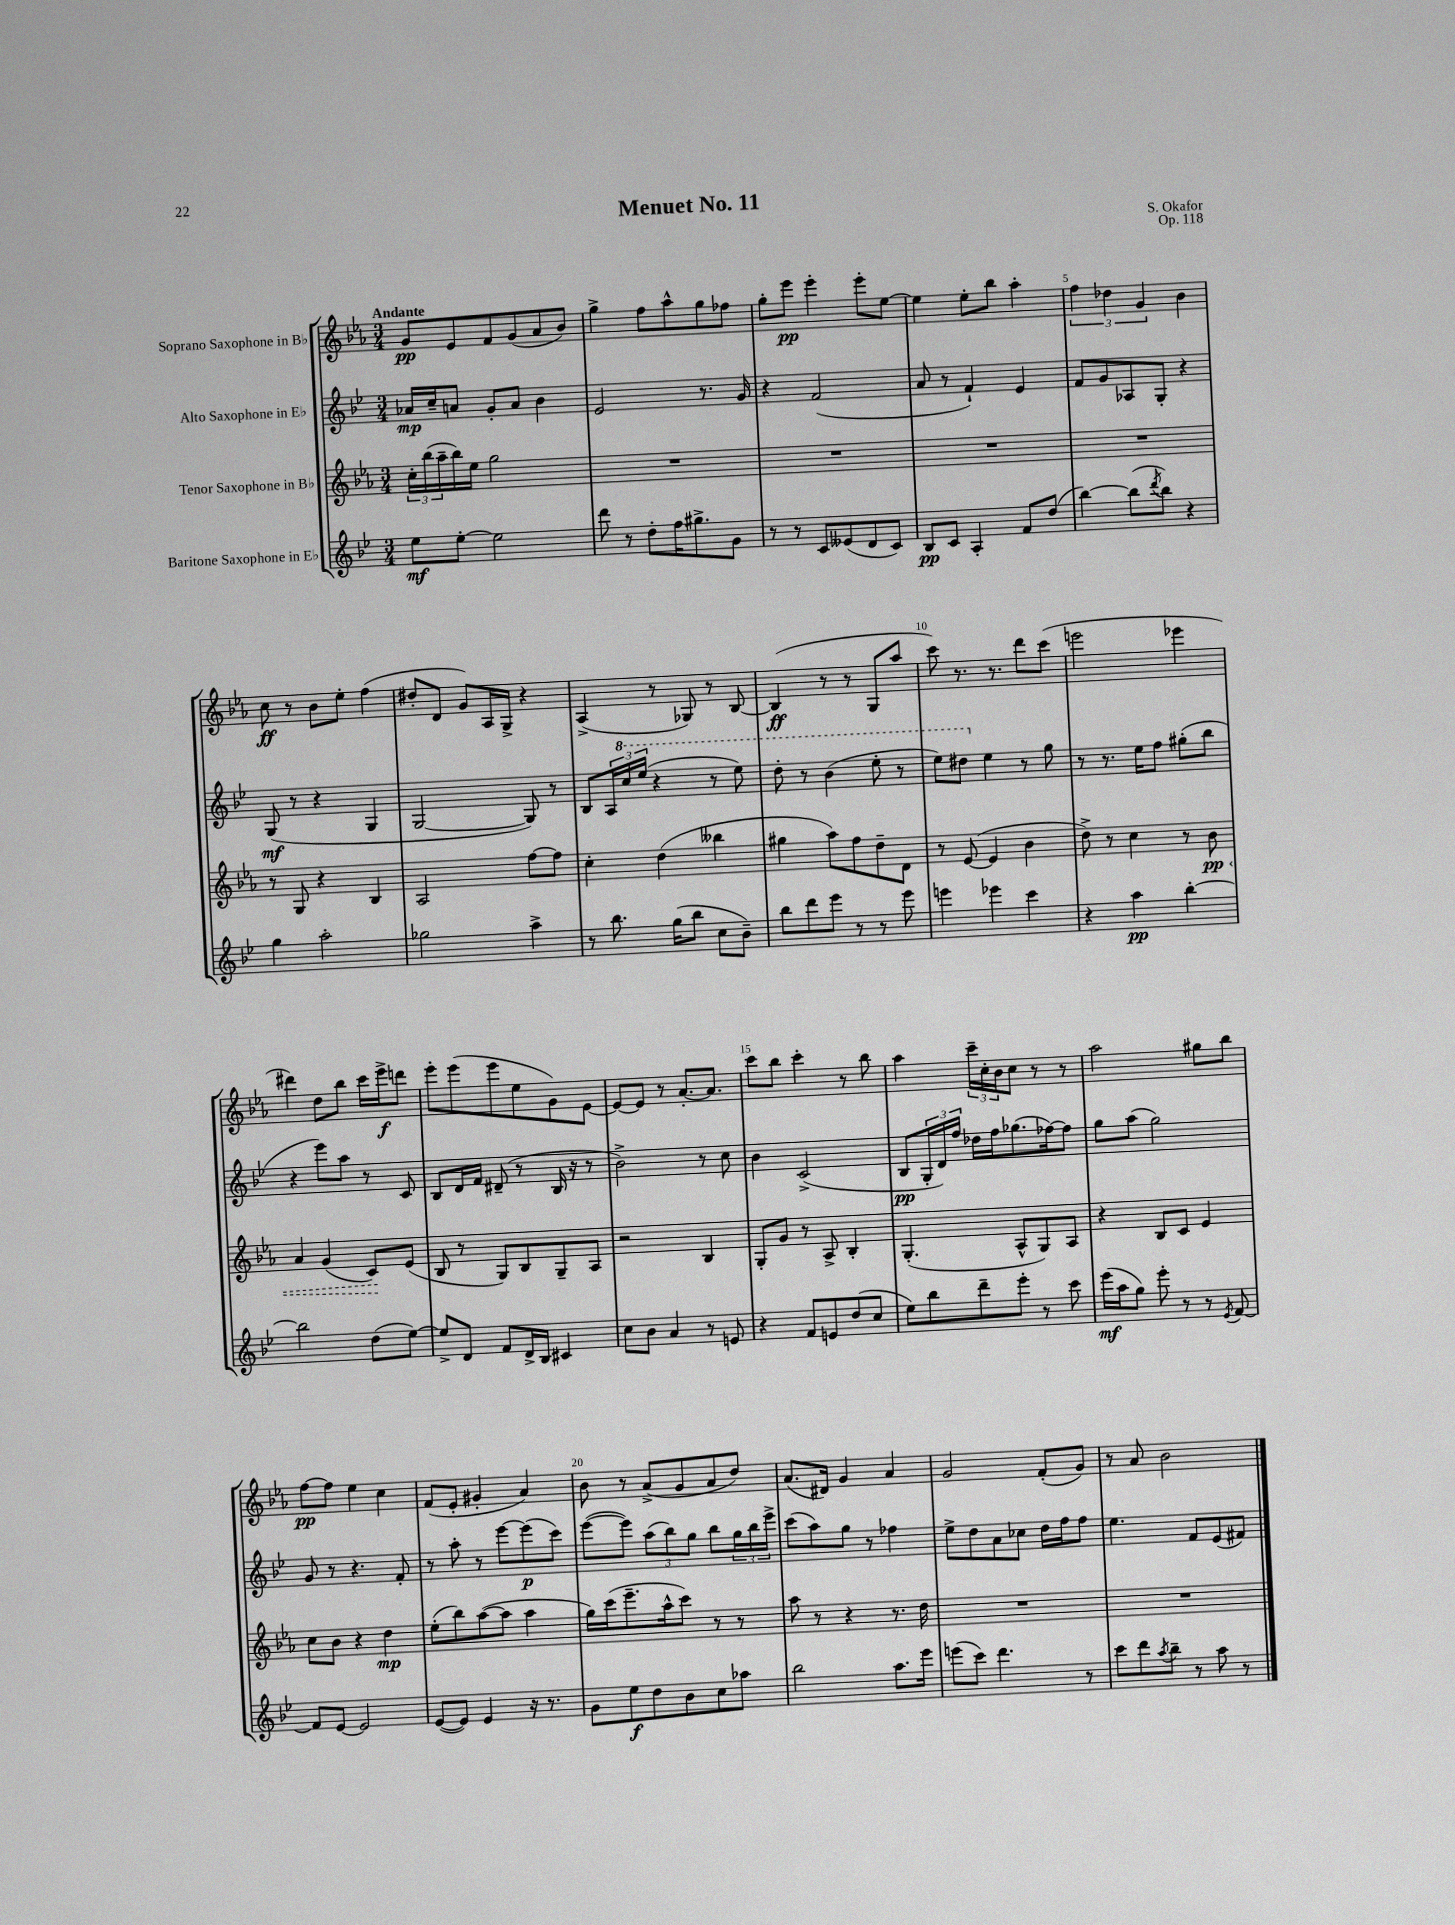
\header { title = "Menuet No. 11" composer = "S. Okafor" opus = "Op. 118" }
<<
\new StaffGroup <<
\new Staff = "s0" \with { instrumentName = "Soprano Saxophone in Bb" } {
    \clef treble \key ees \major \numericTimeSignature \time 3/4 \tempo "Andante"
    g'8\pp ees'8 f'8 g'8( aes'8 bes'8) |
    g''4-> f''8 aes''8-^ g''8 fes''8 |
    g''8-. ees'''8\pp ees'''4-. ees'''8-. ees''8~ |
    ees''4 ees''8-. bes''8 aes''4-. |
    \tuplet 3/2 { f''4 des''4 g'4 } bes'4 |
    c''8\ff r8 bes'8 ees''8-. f''4( |
    dis''8-. d'8 g'8) aes16 g16-> r4 |
    aes4->( r8 ges8) r8 bes8~ |
    bes4\ff( r8 r8 g8 aes''8 |
    c'''8) r8. r8. d'''8 c'''8( |
    e'''2 ees'''4 |
    dis'''4) d''8 bes''8 c'''16 ees'''16->\f d'''8 |
    ees'''8-. ees'''8( ees'''8 ees''8 g'8) ees'8~ |
    ees'8~ ees'8 r8 aes'8.~-. aes'8. |
    c'''8 bes''8 c'''4-. r8 bes''8 |
    aes''4 \tuplet 3/2 { c'''16-- c''16-. bes'16 } c''8 r8 r8 |
    aes''2 gis''8 bes''8 |
    f''8~\pp f''8 ees''4 c''4 |
    f'8( ees'8-. gis'4-. aes'4) |
    bes'8 r8 aes'8->( g'8 aes'8 d''8) |
    aes'8.( dis'16) g'4 aes'4 |
    g'2 f'8-.( g'8) |
    r8 aes'8 bes'2 \bar "|." |
}
\new Staff = "s1" \with { instrumentName = "Alto Saxophone in Eb" } {
    \clef treble \key bes \major \numericTimeSignature \time 3/4
    aes'16\mp c''16-- a'8 g'8-. a'8 bes'4 |
    ees'2 r8. g'16 |
    r4 f'2( |
    a'8 r8 f'4-!) ees'4 |
    f'8 g'8 aes8 g8-. r4 |
    g8\mf( r8 r4 g4 |
    g2~ g8) r8 |
    bes8 \tuplet 3/2 { a16 \ottava #1 c'''16 ees'''16( } r4 r8 ees'''8) |
    d'''8-. r8 bes''4( ees'''8-. r8 |
    ees'''8) dis'''8 \ottava #0 ees''4 r8 g''8 |
    r8 r8. ees''16 f''8 gis''8-.( bes''8 |
    r4 ees'''8) a''8 r8 c'8 |
    bes8 d'16 f'16 dis'8--( r8 bes16 r16 r8 |
    bes'2->) r8 c''8 |
    bes'4 c'2->( |
    bes8\pp \tuplet 3/2 { g16-. d'16) f''16 } des''16 f''16 ges''8.( fes''16~) fes''8 |
    g''8 a''8( g''2) |
    g'8 r8 r4. f'8-. |
    r8 a''8-. r8 ees'''8~ ees'''8\p( c'''8) |
    ees'''8~( ees'''8) \tuplet 3/2 { a''8( bes''8) g''8 } bes''8 \tuplet 3/2 { g''16 bes''16 ees'''16-> } |
    c'''8( a''8) g''8 r8 fes''4 |
    ees''8-> d''8 a'8 ces''8 d''16 f''16 f''8 |
    ees''4. f'8 ees'8( fis'8) \bar "|." |
}
\new Staff = "s2" \with { instrumentName = "Tenor Saxophone in Bb" } {
    \clef treble \key ees \major \numericTimeSignature \time 3/4
    \tuplet 3/2 { c''16-. bes''16( aes''16-- } bes''16) ees''16 g''2 |
    R2. |
    R2. |
    R2. |
    R2. |
    r8 g8 r4 bes4 |
    aes2 f''8~ f''8 |
    c''4-. d''4( beses''4 |
    gis''4 aes''8) f''8 d''8-- d'8 |
    r8 ees'8~( ees'4 bes'4 |
    d''8->) r8 c''4 r8 \once \override Hairpin.style = #'dashed-line bes'8\pp\< |
    aes'4 g'4( c'8\!) ees'8( |
    bes8 r8 g8) bes8 g8-- aes8 |
    r2 bes4 |
    g8-. g'8 r8 aes8-> bes4-. |
    g4.-.( aes8-^ g8) aes8 |
    r4 bes8 c'8 ees'4 |
    c''8 bes'8 r4 d''4\mp |
    ees''8-.( bes''8) aes''8~( aes''8 aes''4 |
    g''16) c'''16( ees'''8.-- aes''16-^ c'''8) r8 r8 |
    aes''8 r8 r4 r8. d''16 |
    R2. |
    R2. \bar "|." |
}
\new Staff = "s3" \with { instrumentName = "Baritone Saxophone in Eb" } {
    \clef treble \key bes \major \numericTimeSignature \time 3/4
    ees''8\mf ees''8~-. ees''2 |
    d'''8 r8 d''8-. f''16 gis''8.-> g'8 |
    r8 r8 c'8 eeses'8( d'8 c'8) |
    bes8\pp c'8 a4-. f'8 d''8( |
    bes''4~) bes''8( \acciaccatura { d'''8 } bes''8) r4 |
    g''4 a''2-. |
    ges''2 a''4-> |
    r8 bes''8. g''16( bes''8 c''8 bes'8--) |
    bes''8 d'''8 ees'''8 r8 r8 ees'''8 |
    e'''4 ees'''4 c'''4 |
    r4 a''4\pp bes''4~-. |
    bes''2 d''8( ees''8~) |
    ees''8-> d'8 f'8 d'16-> bes16 cis'4 |
    c''8 bes'8 a'4 r8 e'8 |
    r4 f'8 e'8 d''8( c''8 |
    ees''8) bes''8 d'''8-- ees'''8-. r8 c'''8 |
    ees'''16\mf( a''16 g''8) ees'''8-. r8 r8 \acciaccatura { ees'8 } f'8~ |
    f'8 ees'8~ ees'2 |
    ees'8~( ees'8) ees'4 r16 r8. |
    g'8 ees''8\f d''8 bes'8 c''8 aes''8 |
    bes''2 a''8. ees'''16 |
    e'''8( c'''8) d'''4. r8 |
    c'''8 d'''8 \acciaccatura { a''8 } bes''8-- r8 a''8 r8 \bar "|." |
}
>>
>>
\layout { \context { \Score \override BarNumber.break-visibility = ##(#f #t #t) barNumberVisibility = #(every-nth-bar-number-visible 5) } }
